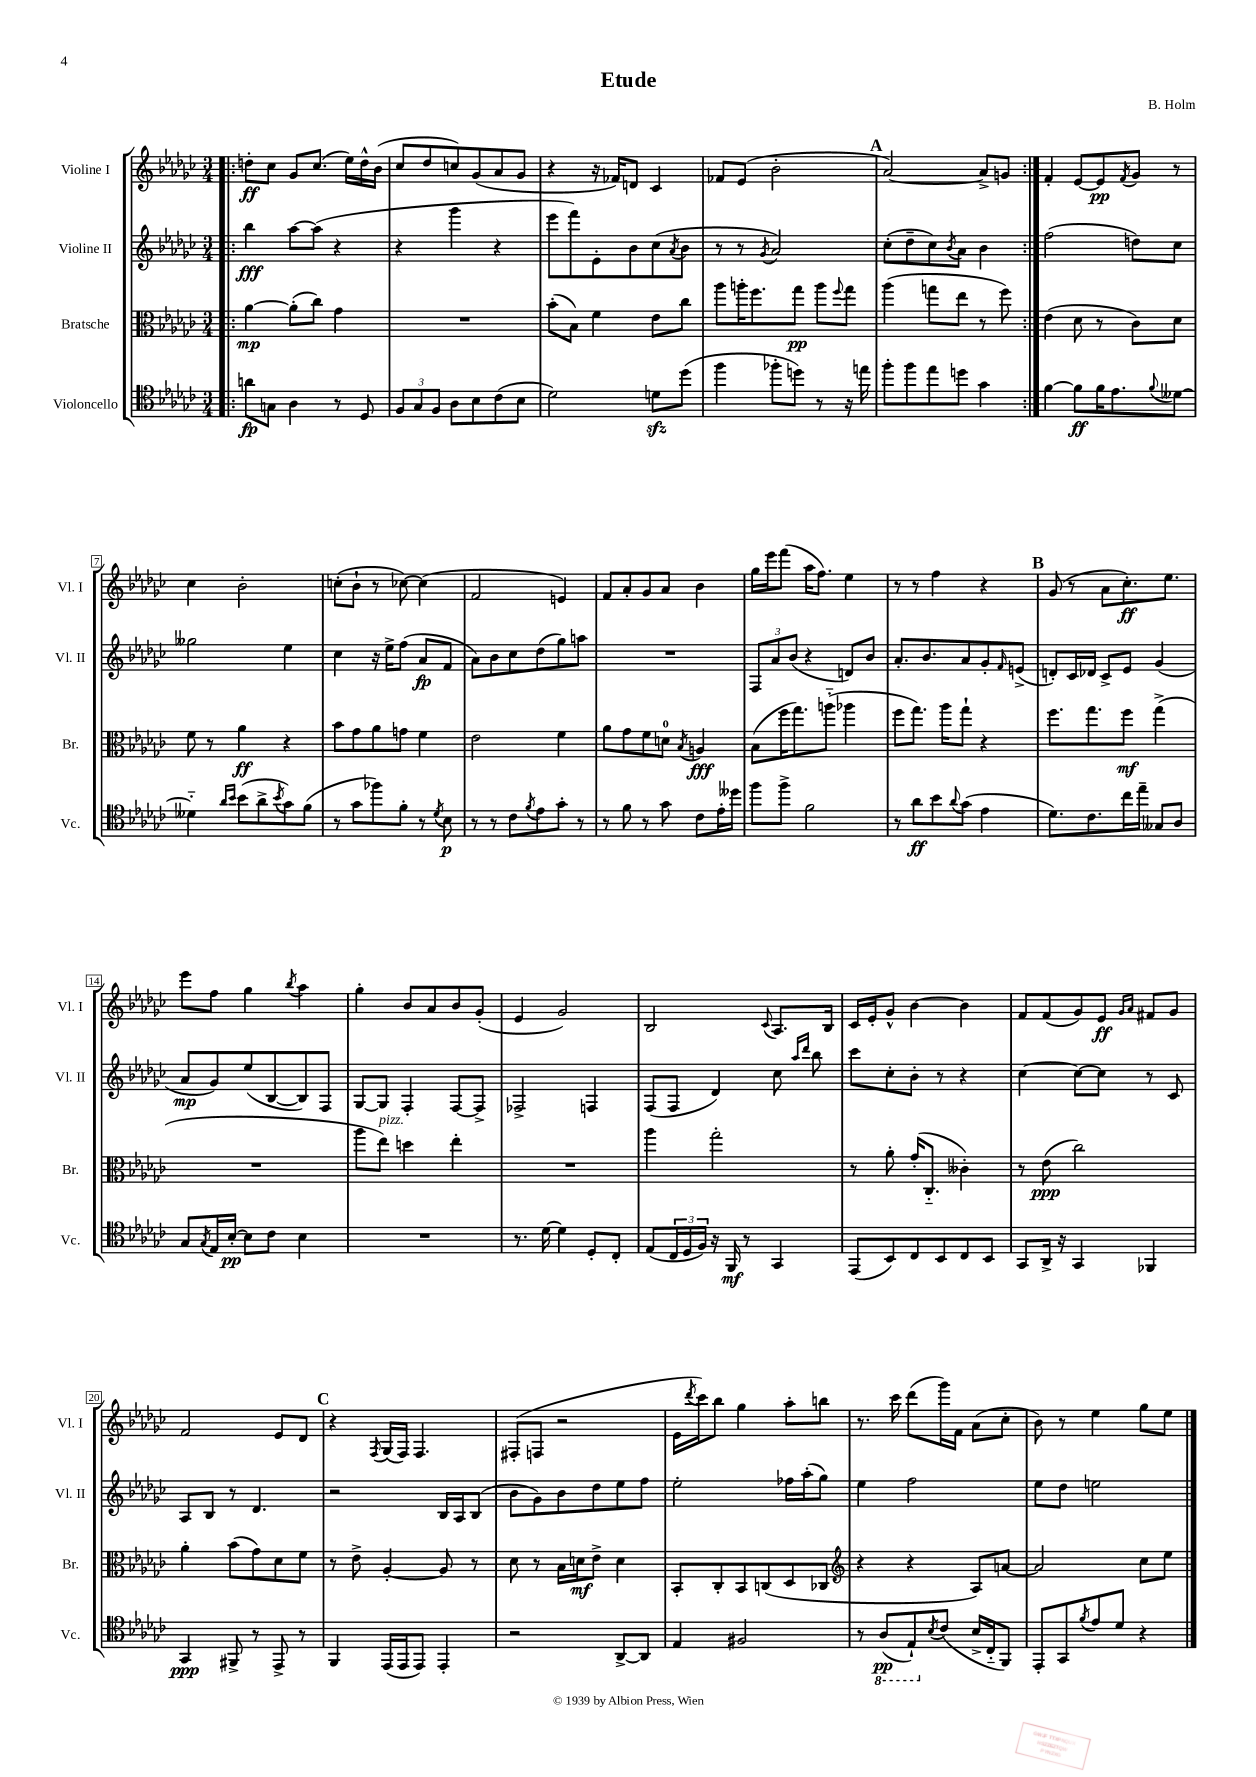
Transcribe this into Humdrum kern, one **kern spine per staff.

**kern	**kern	**kern	**kern
*staff4	*staff3	*staff2	*staff1
*clefC4	*clefC3	*clefG2	*clefG2
*k[b-e-a-d-g-c-]	*k[b-e-a-d-g-c-]	*k[b-e-a-d-g-c-]	*k[b-e-a-d-g-c-]
*M3/4	*M3/4	*M3/4	*M3/4
=!|:	=!|:	=!|:	=!|:
8a\L	[4a-\	4bb-\	8dd'\L
8G\J	.	.	8cc-\J
4A-\	(8a-'\]L	[8aa-\L	8g-/L
.	8cc-\J)	(8aa-\]J	(8.cc-/J
8r	4g-\	4r	.
.	.	.	16ee-\LL)
8D-/	.	.	16dd^^\
.	.	.	(16b-\JJ
=	=	=	=
12F/L	2.r	4r	8cc-/L
12G-/	.	.	.
.	.	.	8dd-/
12F/J	.	.	.
8A-\L	.	4ggg-\	8cc/)
8B-\	.	.	(8g-/
(8c-\	.	4r	8a-/
8B-\J	.	.	8g-/J
=	=	=	=
2d-\)	(8b-'\L	8eee-\L	4r
.	8B-\J)	8fff\)	.
.	4f\	8e-'\	16r
.	.	.	16f-/LK)
.	.	8b-\	8d/J
8d\L	8e-\L	(8cc-\	4c-/
.	.	8qa-/	.
(8dd-\J	8cc-\J	8b-\J	.
=	=	=	=
4ff\	8aa-\L	8r	8f-/L
.	16aa'\K	8r	(8e-/J
.	8.ff\	.	.
.	.	8qg-/	.
8ff-'\L	.	2a-/)	2b-'\
8dd\J)	8gg-\J	.	.
8r	8aa\L	.	.
.	8qqff/	.	.
16r	8gg-\J	.	.
16ee\	.	.	.
=	=	=	=
8ff'\L	(4aa-\	(8cc-'\L	[2a-/)
8ff\	.	8dd-~\	.
8ee-\	8gg\L	8cc-\)	.
.	.	8qb-/	.
8dd\J	8ee-\J	8a-\J	.
4g-\	8r	4b-\	8a-^/]L
.	8ff\)	.	8g/J
=:|!	=:|!	=:|!	=:|!
[4f\	(4e-\	(2ff\	4f'/
8f\]L	8d-\	.	[8e-/L
16f\K	8r	.	8e-/]
8.e-\	.	.	.
.	.	.	8qf/
.	8c-\L)	8dd\L)	8g-/J
8qqf/	.	.	.
[8d--\J	8d-\J	8cc-\J	8r
=	=	=	=
4d--'~\]	8f\	2gg--\	4cc-\
.	8r	.	.
16qqa-/LL	.	.	.
16qqb-/JJ	.	.	.
(8b-\L	4a-\	.	2b-'\
8a-^\	.	.	.
8qb-/	.	.	.
8g-\)	4r	4ee-\	.
(8f\J	.	.	.
=	=	=	=
8r	8b-\L	4cc-\	(8cc'\L
8g-\L	8g-\	.	8b-`\J
8ff-\)	8a-\	16r	8r
.	.	16ee-^\LK	.
8f'\J	8g\J	(8ff\J	[8cc-\)
8r	4f\	8a-/L	(4cc-\]
8qd-/	.	.	.
8B-\	.	8f/J	.
=	=	=	=
8r	2e-\	8a-\L)	2f/
8r	.	8b-\	.
8c-\L	.	8cc-\	.
8qf/	.	.	.
8e-\	.	(8dd-\	.
8g-'\J	4f\	8gg-\)	4e/)
8r	.	8aa\J	.
=	=	=	=
8r	8a-\L	2.r	8f/L
8f\	8g-\	.	8a-'/
8r	8f\	.	8g-/
8g-\	8d\J	.	8a-/J
.	8qB-/	.	.
8c-\L	4A/	.	4b-\
16e-'\L	.	.	.
16dd--\JJ	.	.	.
=	=	=	=
8ff\L	(8B-\L	12F/L	16gg-\LL
.	.	.	16eee-\J
.	.	12a-/	.
8ff^\J	16ff\K	.	(8fff\J
.	.	(12b-/J	.
.	8.gg-\)	.	.
2f\	.	4r	16aa-\LK
.	.	.	8.ff\J)
.	(8aa'~\J	.	.
.	4aa-\	8d/L)	4ee-\
.	.	8b-/J	.
=	=	=	=
8r	8ff\L	8.a-'/L	8r
8a-\L	8.gg-\J)	.	8r
.	.	8.b-/	.
8b-\	.	.	4ff\
.	16aa-\LK	.	.
8qqa-/	.	.	.
(8g-\J	8gg-`\J	8a-/	.
4e-\	4r	8g-'/	4r
.	.	16qqf/	.
.	.	(8e^/J	.
=	=	=	=
8.d-\L)	8.ff\L	8d'/L)	(8g-/
.	.	16c-/L	8r
8.c-\	8.gg-\	16d-/JJ	.
.	.	8c-^/L	8a-\L
16cc-\L	8ff\J	8e-/J	8.cc-'\)
16ee-~\JJ	.	.	.
8G--/L	(4gg-^\	(4g-/	.
.	.	.	8.ee-\J
8A-/J	.	.	.
=	=	=	=
8G-/L	2.r	8a-/L	8eee-\L
8qG-/	.	.	.
16E-/L	.	8g-/)	8ff\J
[16B-'/JJ	.	.	.
8B-\]L	.	(8ee-/	4gg-\
8c-\J	.	[8B-/	.
.	.	.	8qbb-/
4B-\	.	8B-/])	4aa-\
.	.	8F/J	.
=	=	=	=
2.r	8aa-\L	[8G-/L	4gg-'\
.	8ee-\J)	8G-/]J	.
.	4dd\	4F'/	8b-/L
.	.	.	8a-/
.	4ee-'\	[8F/L	8b-/
.	.	8F^/]J	(8g-'/J
=	=	=	=
8.r	2.r	2F-^/	4e-/
[16d-\	.	.	.
4d-\]	.	.	2g-/)
8D-'/L	.	4F/	.
8C-'/J	.	.	.
=	=	=	=
(8E-/L	4aa-\	(8F/L	2B-/
24C-/L	.	8F/J	.
24D-/	.	.	.
24F/JJ)	.	.	.
16r	2gg-'\	4d-/)	.
16FF/	.	.	.
8r	.	.	.
.	.	.	8qqc-/
4GG-/	.	8cc-\	8.A-/L
.	.	16qqaa-/LL	.
.	.	16qqddd-/JJ	.
.	.	8bb-\	.
.	.	.	16B-/Jk
=	=	=	=
(8EE-/L	8r	8ccc-\L	16c-/LL
.	.	.	16e-'/J
8BB-/)	8a-'\	8cc-'\	8g-^^/J
8C-/	(16g-'/LK	8b-'\J	[4b-\
.	8.C-'~/J	.	.
8BB-/	.	8r	.
8C-/	4c--'\)	4r	4b-\]
8BB-/J	.	.	.
=	=	=	=
8GG-/L	8r	[4cc-\	8f/L
16AA-^/Jk	(8e-\	.	(8f/
16r	.	.	.
4GG-/	2cc-\)	8cc-\_L	8g-/)
.	.	8cc-\]J	8e-/J
.	.	.	16qqg-/LL
.	.	.	16qqa-/JJ
4FF-/	.	8r	8f#/L
.	.	8c-/	8g-/J
=	=	=	=
4GG-/	4a-'\	8A-/L	2f/
.	.	8B-/J	.
8FF#^/	(8b-\L	8r	.
8r	8g-\)	4.d-/	.
8EE-^/	8d-\	.	8e-/L
8r	8f\J	.	8d-/J
=	=	=	=
4FF/	8r	2r	4r
.	8e-^\	.	.
.	.	.	8qF/
(16EE-/LL	[4A-'/	.	(16G-/LL
16EE-/J	.	.	16F/JJ)
8EE-/J)	.	.	4.F/
4EE-'/	8A-/]	16B-/LL	.
.	.	16A-/J	.
.	8r	(8B-/J	.
=	=	=	=
2r	8d-\	8b-\L	(8F#'/L
.	8r	8g-\)	8F/J
.	16B-\LL	8b-\	2r
.	16d\J	.	.
.	8e-^\J	8dd-\	.
[8AA-^/L	4d\	8ee-\	.
8AA-/]J	.	8ff\J	.
=	=	=	=
4E-/	8BB-'/L	2ee-'\	16e-\LL
.	.	.	8qddd-/
.	.	.	16ccc-\J)
.	8C-'/	.	8bb-\J
2F#/	8BB-/	.	4gg-\
.	(8C/	.	.
.	8D-/	16ff-\LL	8aa-'\L
.	.	(16aa-'\J	.
.	8C-/J	8gg-\J)	8bb\J
=	=	=	=
*	*clefG2	*	*
8r	4r	4ee-\	8.r
(8AA-/L	.	.	.
.	.	.	16ccc-\
8EE-`/)	4r	2ff\	(8ddd-\L
8qB-/	.	.	.
(8c-/J	.	.	16ggg-\L)
.	.	.	16f\JJ
16B-^/LL	8A-/L)	.	(8a-\L
16C-'~/J	.	.	.
8FF/J)	[8a/J	.	8cc-'\J
=	=	=	=
8EE-'/L	2a/]	8ee-\L	8b-\)
8GG-/	.	8dd-\J	8r
8qf/	.	.	.
8e-/	.	2ee\	4ee-\
8d-/J	.	.	.
4r	8cc-\L	.	8gg-\L
.	8ee-\J	.	8ee-\J
==	==	==	==
*-	*-	*-	*-
